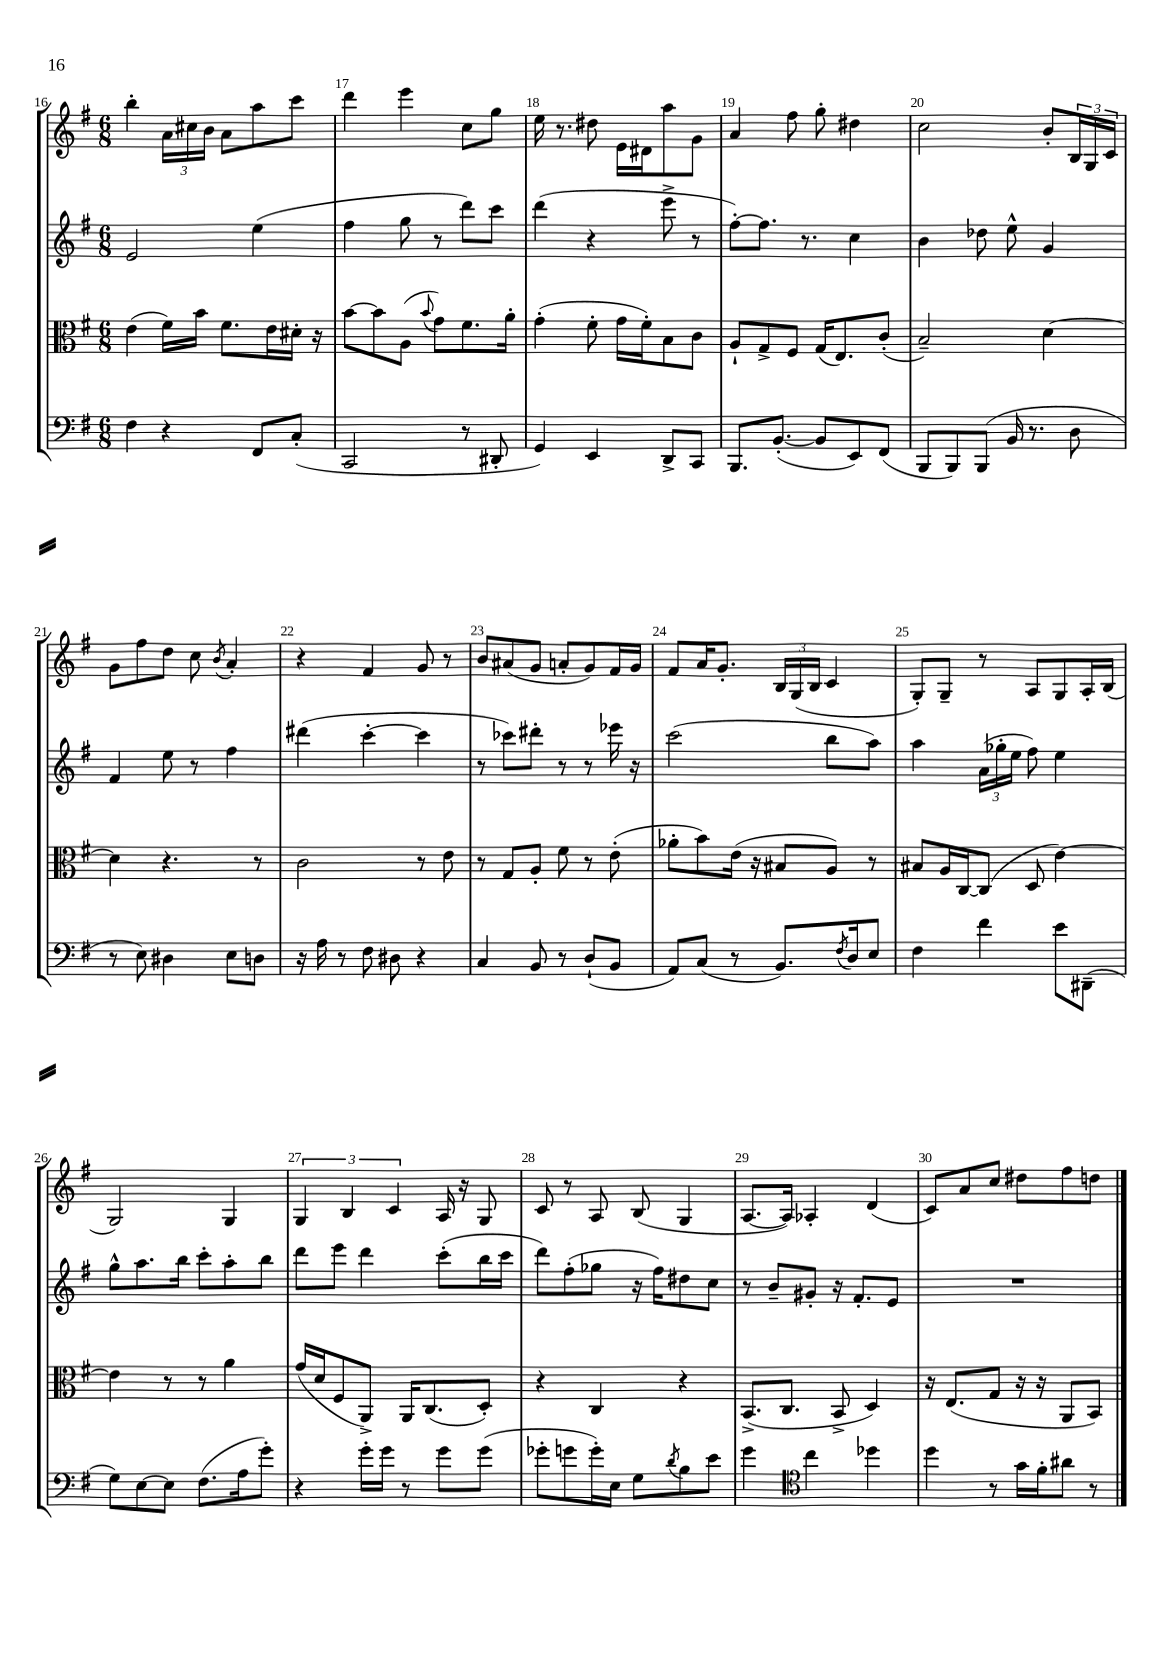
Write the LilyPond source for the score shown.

<<
\new StaffGroup <<
\new Staff = "s0" {
    \clef treble \key g \major \numericTimeSignature \time 6/8
    b''4-. \tuplet 3/2 { a'16 cis''16 b'16 } a'8 a''8 c'''8 |
    d'''4 e'''4 c''8 g''8 |
    e''16 r8. dis''8 e'16 dis'16 a''8 g'8 |
    a'4 fis''8 g''8-. dis''4 |
    c''2 b'8-. \tuplet 3/2 { b16 g16 c'16 } |
    g'8 fis''8 d''8 c''8 \acciaccatura { b'8 } a'4-. |
    r4 fis'4 g'8 r8 |
    b'8 ais'8( g'8 a'8-. g'8) fis'16 g'16 |
    fis'8 a'16 g'8.-. \tuplet 3/2 { b16 g16( b16 } c'4 |
    g8-.) g8-- r8 a8 g8 a16-. b16( |
    g2) g4 |
    \tuplet 3/2 { g4 b4 c'4 } a16 r16 g8 |
    c'8 r8 a8 b8( g4 |
    a8.~ a16) aes4-. d'4( |
    c'8) a'8 c''8 dis''8 fis''8 d''8 \bar "|." |
}
\new Staff = "s1" {
    \clef treble \key g \major \numericTimeSignature \time 6/8
    e'2 e''4( |
    fis''4 g''8 r8 d'''8) c'''8 |
    d'''4( r4 e'''8-> r8 |
    fis''8~-.) fis''8. r8. c''4 |
    b'4 des''8 e''8-^ g'4 |
    fis'4 e''8 r8 fis''4 |
    dis'''4( c'''4~-. c'''4 |
    r8 ces'''8) dis'''8-. r8 r8 ees'''16 r16 |
    c'''2( b''8 a''8) |
    a''4 \tuplet 3/2 { a'16( ges''16-. e''16 } fis''8) e''4 |
    g''8-^ a''8. b''16 c'''8-. a''8-. b''8 |
    d'''8 e'''8 d'''4 c'''8-.( b''16 c'''16 |
    d'''8) fis''8-.( ges''8 r16 fis''16) dis''8 c''8 |
    r8 b'8-- gis'8-. r16 fis'8.-. e'8 |
    R2. \bar "|." |
}
\new Staff = "s2" {
    \clef alto \key g \major \numericTimeSignature \time 6/8
    e'4( fis'16) b'16 fis'8. e'16 dis'16-. r16 |
    b'8~ b'8 a8( \appoggiatura { b'8 } g'8) fis'8. a'16-. |
    g'4-.( fis'8-. g'16 fis'16-.) b8 c'8 |
    a8-! g8-> fis8 g16( e8.) c'8-.( |
    b2--) d'4~ |
    d'4 r4. r8 |
    c'2 r8 e'8 |
    r8 g8 a8-. fis'8 r8 e'8-.( |
    aes'8-. b'8) e'16( r16 bis8 a8) r8 |
    bis8 a16 c16~ c8( d8 e'4~) |
    e'4 r8 r8 a'4 |
    g'16( d'16 fis8 a,8->) a,16 c8.( d8-.) |
    r4 c4 r4 |
    b,8.->( c8. b,8-> d4) |
    r16 e8.( g8 r16 r16 a,8 b,8) \bar "|." |
}
\new Staff = "s3" {
    \clef bass \key g \major \numericTimeSignature \time 6/8
    fis4 r4 fis,8 c8-.( |
    c,2 r8 dis,8-. |
    g,4) e,4 d,8-> c,8 |
    b,,8. b,8.~-.( b,8 e,8) fis,8( |
    b,,8 b,,8) b,,8( b,16 r8. d8 |
    r8 e8) dis4 e8 d8 |
    r16 a16 r8 fis8 dis8 r4 |
    c4 b,8 r8 d8-!( b,8 |
    a,8) c8( r8 b,8.) \acciaccatura { fis8 } d16 e8 |
    fis4 fis'4 e'8 dis,8--( |
    g8) e8~ e8 fis8.( a16 g'8-.) |
    r4 g'16-. g'16 r8 g'8 g'8( |
    ges'8-. g'8 g'16-.) e16 g8 \acciaccatura { d'8 } b8 e'8 |
    g'4 \clef tenor c''4 des''4 |
    d''4 r8 g'16 fis'16-. ais'8 r8 \bar "|." |
}
>>
>>
\layout { \context { \Score currentBarNumber = #16 \override BarNumber.break-visibility = ##(#f #t #t) barNumberVisibility = #all-bar-numbers-visible } }
